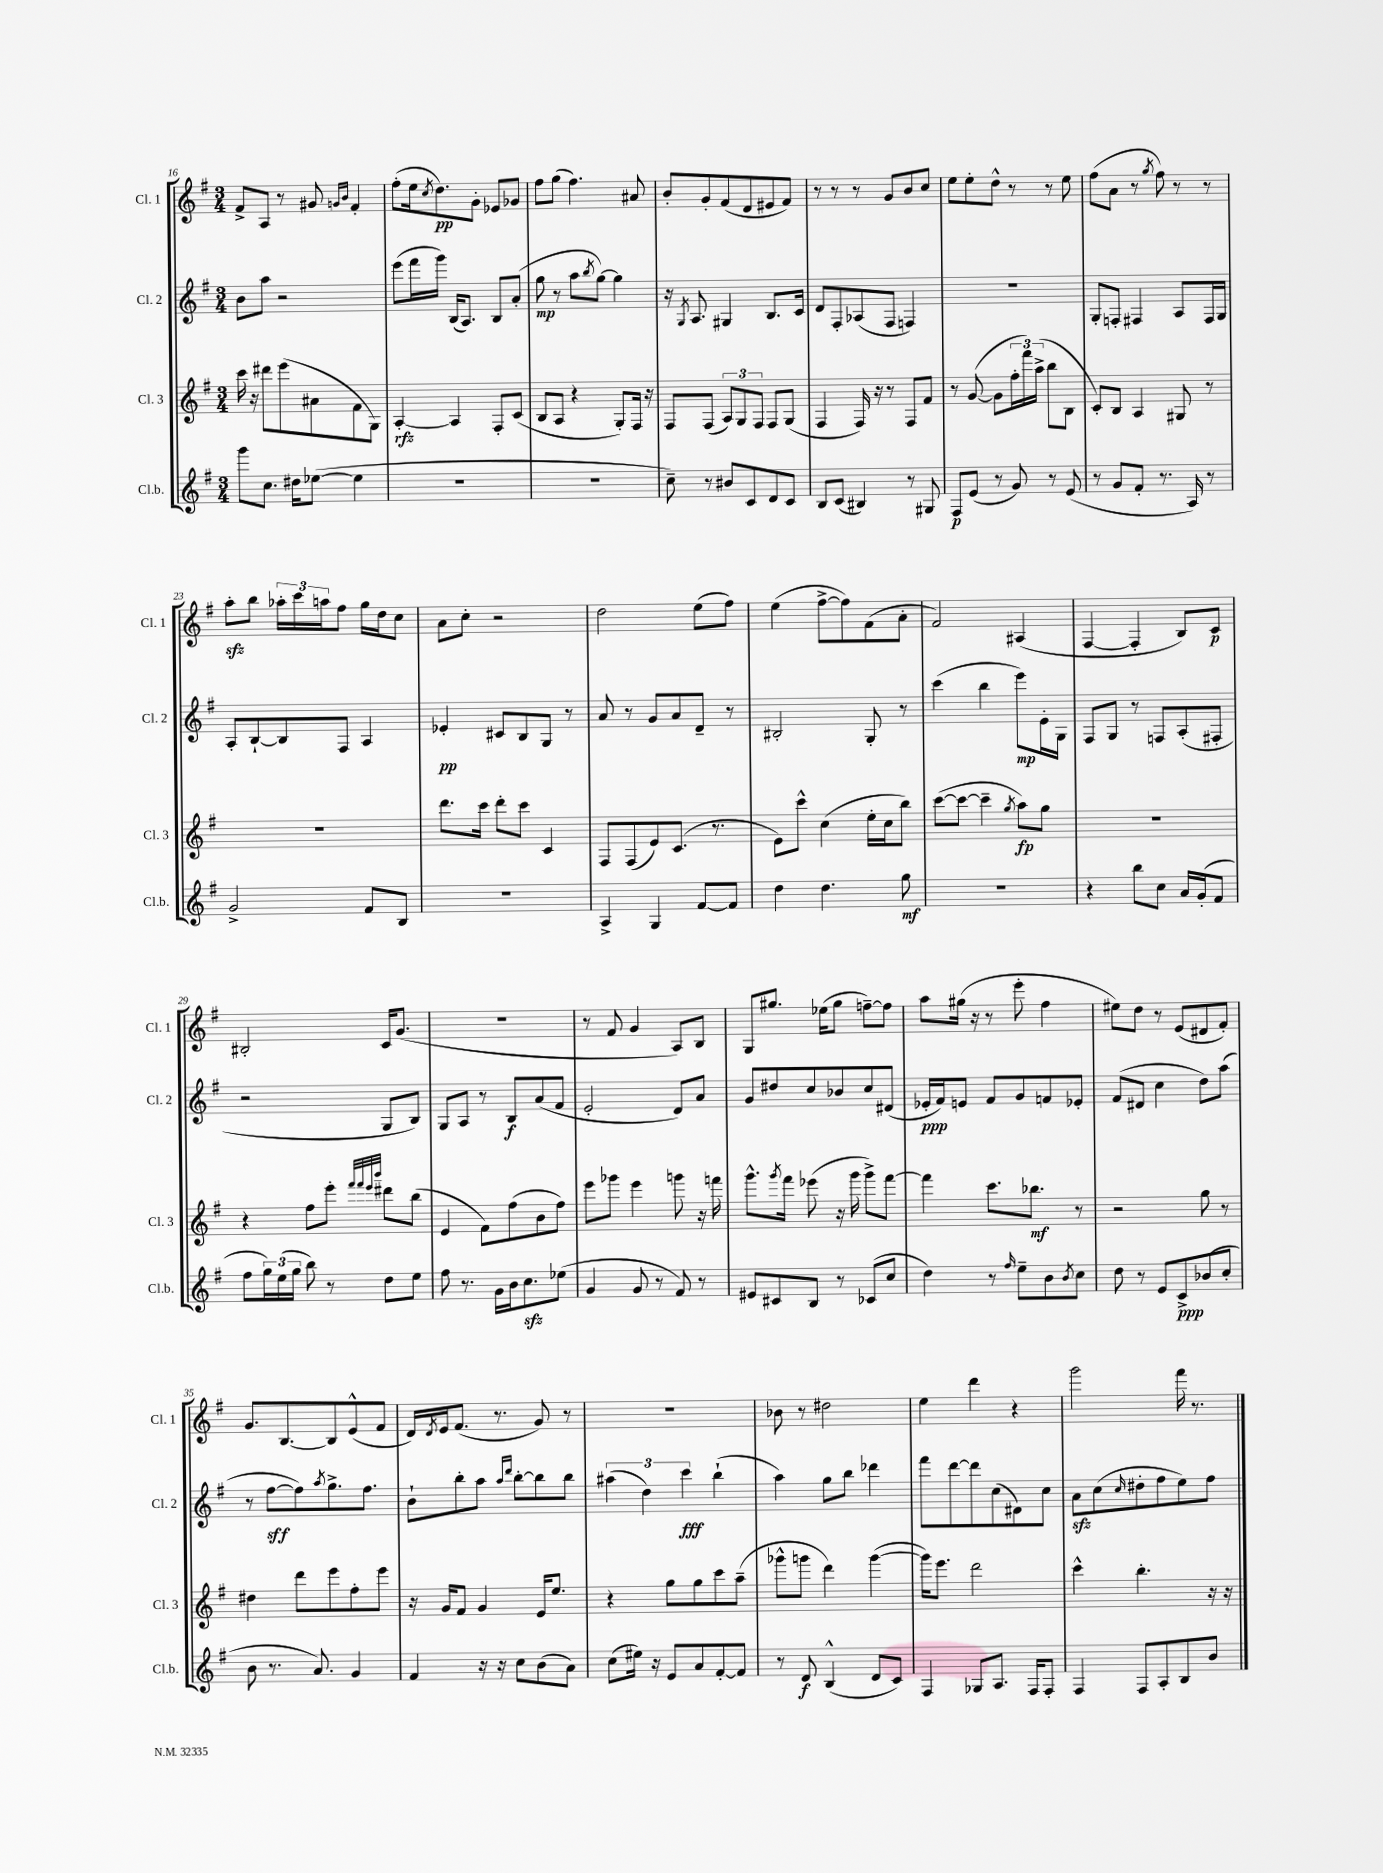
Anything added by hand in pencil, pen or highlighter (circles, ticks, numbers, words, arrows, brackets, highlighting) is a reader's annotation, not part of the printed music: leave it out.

**kern	**kern	**kern	**kern
*staff4	*staff3	*staff2	*staff1
*clefG2	*clefG2	*clefG2	*clefG2
*k[f#]	*k[f#]	*k[f#]	*k[f#]
*M3/4	*M3/4	*M3/4	*M3/4
8ggg	16ccc	8b	8f#^
.	16r	.	.
8.cc	8ddd#	8aa	8A
.	(8eee	2r	8r
16dd#	.	.	.
([8ee-	8a#	.	8g#
.	.	.	16qqg
.	.	.	16qqb
4ee-]	8f#	.	4f#'
.	8G)	.	.
=	=	=	=
2.r	[4A'	(8eee	(8ff#'
.	.	16fff#	16ee
.	.	.	8qcc
.	.	16ggg)	8.dd)
.	4A]	(16B	.
.	.	8.A)	.
.	.	.	8g'
.	8F#'	8B	8e-
.	(8c	(8a'	8g-
=	=	=	=
2.r	8B	8gg	8ff#
.	8A	8r	(8gg
.	4r	8aa	4.ff#)
.	.	8qbb	.
.	.	[8gg)	.
.	8G')	4gg]	.
.	16F#	.	8a#
.	16r	.	.
=	=	=	=
8cc~)	8F#	16r	8b'
.	.	8qG	.
.	.	8.A	.
8r	(8F#	.	8g'
8b#	12A)	4G#	(8f#
.	12G	.	.
8c	.	.	8d
.	12F#	.	.
8d	8F#	8.B	8e#
8c	(8G	.	8f#)
.	.	16c	.
=	=	=	=
8B	4F#	8d	8r
(8c	.	8F#'	8r
4B#)	16F#)	(8A-	8r
.	16r	.	.
.	8r	8F#	8g
8r	8F#	4F)	8b
8G#	8f#	.	8cc
=	=	=	=
8F#	8r	2.r	8ee
(8e	([8g	.	8ee'
8r	8g]	.	8dd^^
8g)	24ff#'	.	8r
.	24fff#)	.	.
.	(24aa^	.	.
8r	8bb	.	8r
(8e	8B	.	8ee
=	=	=	=
8r	8c')	8G'	(8ff#
8g	8B	8F'	8a
8f#'	4A	4F#	8r
.	.	.	8qgg
8.r	.	.	8ff#)
.	8G#	8A	8r
16A)	.	.	.
8r	8r	16F#	8r
.	.	16G	.
=	=	=	=
2g^	2.r	8A'	8aa'
.	.	[8B`	8bb
.	.	8B]	24aa-'
.	.	.	24ccc
.	.	.	24aa
.	.	8F#	8ff#
8f#	.	4A	16gg
.	.	.	16dd
8B	.	.	8cc
=	=	=	=
2.r	8.ddd	4e-'	8a
.	.	.	8cc'
.	16ccc	.	.
.	8ddd'	8c#	2r
.	8ccc	8B	.
.	4c	8G	.
.	.	8r	.
=	=	=	=
4A^	8F#	8a	2dd
.	(8F#	8r	.
4G	8e)	8g	.
.	(8.c	8a	.
[8f#	.	8d~	(8ee
.	8.r	.	.
8f#]	.	8r	8ff#)
=	=	=	=
4dd	8e)	2B#'	(4ee
.	8ccc^^	.	.
4.dd	(4cc	.	[8ff#^
.	.	.	8ff#])
.	16ee'	8G'	(8f#
.	16cc	.	.
8gg	8bb)	8r	8a'
=	=	=	=
2.r	([8ccc	(4ccc	2f#)
.	8ccc_	.	.
.	4ccc~]	4bb	.
.	8qgg	.	.
.	8aa)	8eee)	(4A#
.	8gg	16e'	.
.	.	16G	.
=	=	=	=
4r	2.r	8F#	[4F#
.	.	8G	.
8bb	.	8r	4F#']
8cc	.	8F	.
16a	.	(8A'	8B)
(16g'	.	.	.
8f#	.	8F#'	8c
=	=	=	=
8ff#	4r	2r	2B#'
24gg)	.	.	.
(24ee	.	.	.
24gg	.	.	.
8bb)	8ff#	.	.
8r	8eee'	.	.
.	32qqfff#	.	.
.	32qqfff#	.	.
.	32qqeee	.	.
.	32qqbbb	.	.
8dd	8ddd#	8G	16c
.	.	.	(8.g
8ee	(8bb	8B)	.
=	=	=	=
8ff#	4e	8G	2.r
8.r	.	8A	.
.	8f#)	8r	.
16g	.	.	.
16b	(8ff#	8B	.
8.cc	.	.	.
.	8b	(8a	.
(8ee-	8ff#)	8f#	.
=	=	=	=
4g	8eee	2e'	8r
.	8ggg-	.	8f#
8g	4eee	.	4g
8r	.	.	.
8f#)	8ggg	8d)	8A)
8r	16r	8a	8B
.	16fff	.	.
=	=	=	=
8e#	8.ggg^^	8g	8G
8c#	.	8dd#	8.gg#
.	8qggg	.	.
.	16fff#	.	.
8B	(8eee-	8cc	.
.	.	.	(16ee-
8r	16r	8b-	8gg#
.	16ggg	.	.
(8c-	8ggg^)	8cc	[8ff~)
8cc	[8fff#	(8d#	8ff]
=	=	=	=
4dd)	4fff#]	16e-'	8aa
.	.	16f#)	.
.	.	8e	(16gg#
.	.	.	16r
8r	8.ccc	8f#	8r
16qqff#	.	.	.
8ee~	.	8g	8eee'
.	8.bb-	.	.
8b	.	8f	4ff#
8qb	.	.	.
8cc	8r	8e-'	.
=	=	=	=
8dd	2r	(8f#	8ee#)
8r	.	8d#	8dd
8e	.	4cc	8r
8c^	.	.	(8e
(8b-	8gg	8dd)	8d#
8cc'	8r	(8aa	8f#')
=	=	=	=
8b	4dd#	8r	8.g
8.r	.	[8ff#	.
.	.	.	[8.B
.	8ddd	8ff#])	.
8.a)	.	.	.
.	.	8qaa	.
.	8eee	8.gg^	8B]
4g	8ff#'	.	(8e^^
.	.	8.ff#	.
.	8eee	.	8f#
=	=	=	=
4f#	16r	8b`	16d)
.	.	.	8qd
.	16g	.	16e
.	8f#	8bb'	(8.f#
16r	4g	8aa	.
16r	.	.	8.r
.	.	16qqaa	.
.	.	16qqddd	.
8cc	.	[8bb'	.
(8b	16e	8bb]	8g)
.	8.ee	.	.
8a)	.	8bb	8r
=	=	=	=
(8cc	4r	(6aa#	2.r
16ee#)	.	.	.
.	.	6dd)	.
16r	.	.	.
8e	8gg	.	.
.	.	6ccc	.
8a	8gg	.	.
[8f#'	8ccc	(4bb`	.
8f#]	(8aa~	.	.
=	=	=	=
8r	8ggg-^^	4aa)	8b-
8d	8ggg	.	8r
(4B^^	4ddd)	8gg	2dd#
.	.	8bb	.
8d	([4ggg	4ddd-	.
8c)	.	.	.
=	=	=	=
4F#	16ggg])	8fff#	4ee
.	8.eee	.	.
.	.	[8ddd	.
8G-	2ddd	8ddd]	4ddd
8.A	.	(8cc	.
.	.	8d#)	4r
16F#	.	.	.
8F#'	.	8cc	.
=	=	=	=
4F#	4ccc^^	8a	2ggg
.	.	(8cc	.
.	.	16qqcc	.
8F#	4.bb'	8dd#'	.
8A'	.	8ff#	.
8B	.	8ee)	16fff#
.	.	.	8.r
8b	16r	8ff#	.
.	16r	.	.
==	==	==	==
*-	*-	*-	*-
